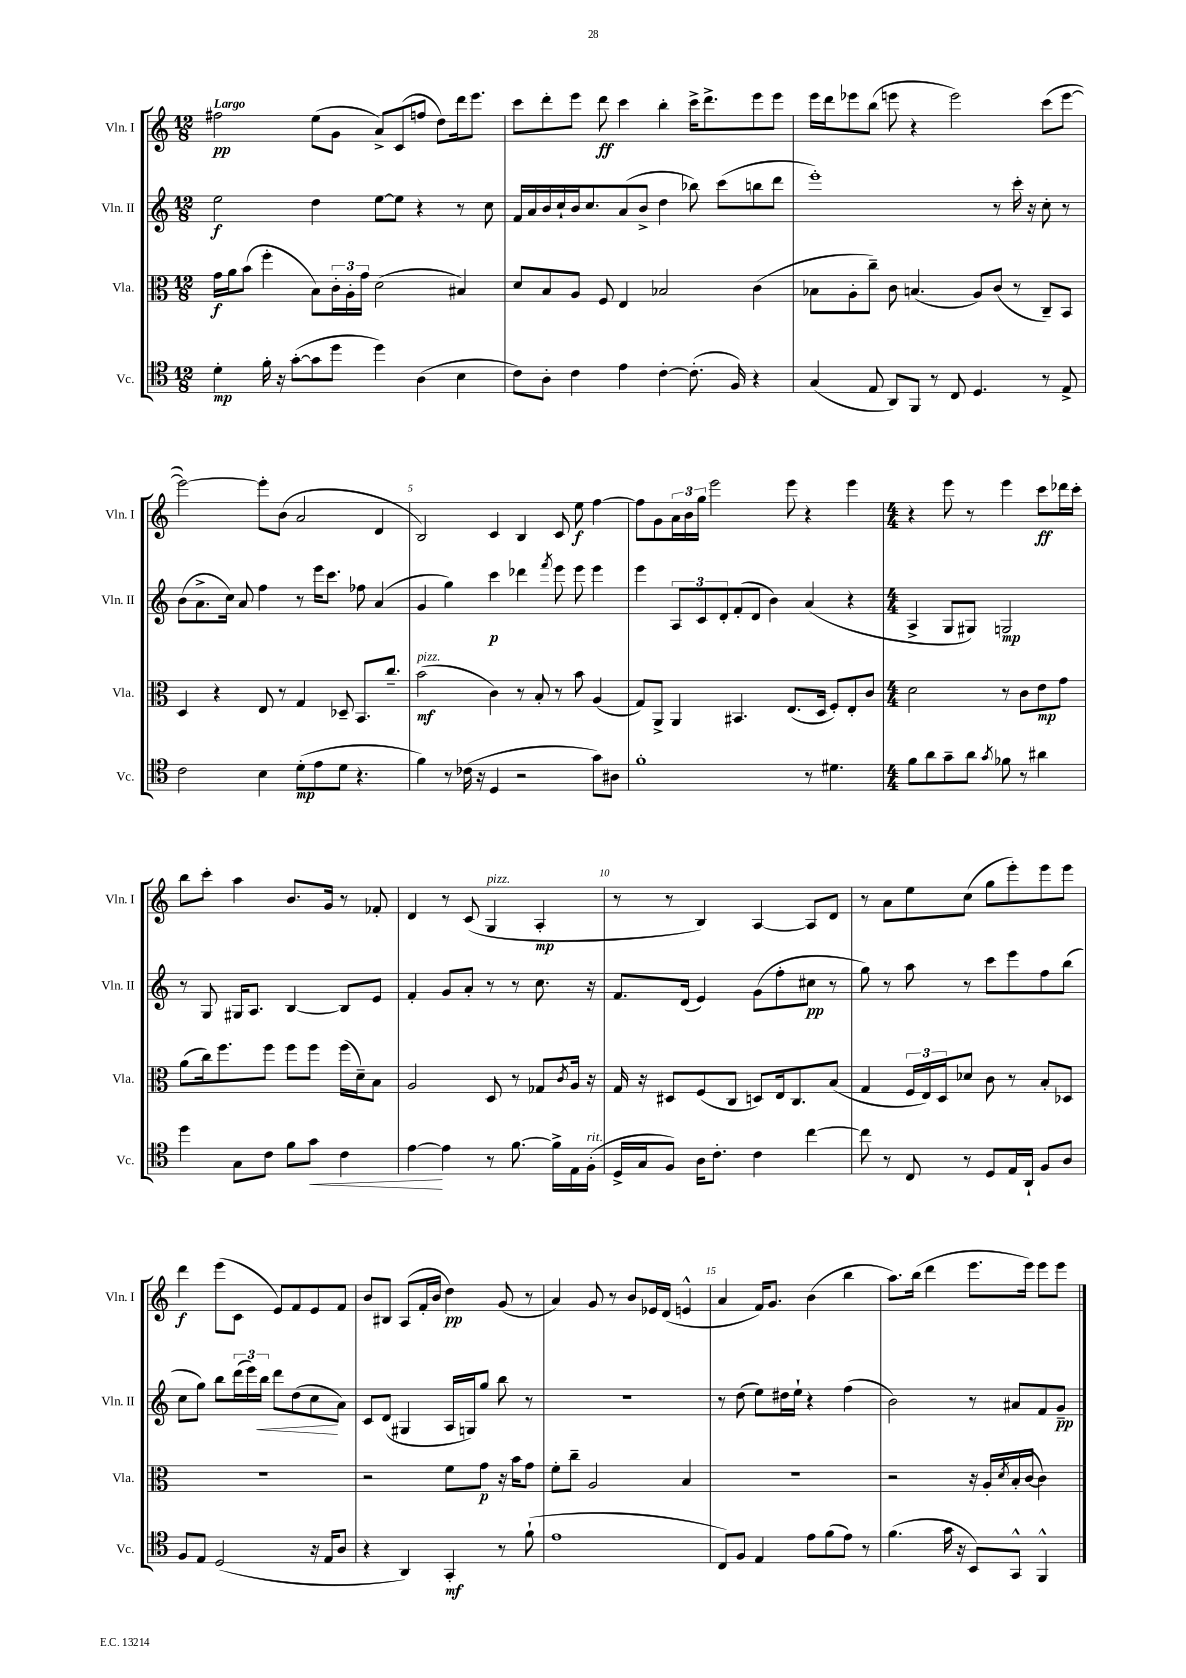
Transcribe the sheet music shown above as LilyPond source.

<<
\new StaffGroup <<
\new Staff = "s0" \with { instrumentName = "Vln. I" shortInstrumentName = "Vln. I" } {
    \clef treble \key c \major \numericTimeSignature \time 12/8 \tempo "Largo"
    fis''2\pp e''8( g'8 a'8->) c'8( f''8 d''8) d'''16 e'''8. |
    c'''8 d'''8-. e'''8 d'''8\ff c'''4 b''4-. c'''16-> d'''8.-> e'''8 e'''8 |
    e'''16 d'''16 ees'''8 b''8( e'''8 r4 e'''2) c'''8( e'''8~ |
    e'''2~) e'''8-. b'8( a'2 d'4 |
    b2) c'4 b4 c'8 e''8\f f''4~ |
    f''8 g'8 \tuplet 3/2 { a'16 b'16 g''16 } e'''2 e'''8 r4 e'''4 |
    \numericTimeSignature \time 4/4 r4 e'''8 r8 e'''4 c'''8\ff des'''16 c'''16-. |
    b''8 c'''8-. a''4 b'8. g'16 r8 fes'8-. |
    d'4 r8 c'8( g4^\markup { \italic "pizz." } a4-.\mp |
    r8 r8 b4) a4~ a8 d'8 |
    r8 a'8 e''8 c''8( g''8 e'''8-.) e'''8 e'''8 |
    d'''4\f e'''8( c'8 e'8) f'8 e'8 f'8 |
    b'8 bis8 a8( f'16-. b'16 d''4\pp) g'8( r8 |
    a'4) g'8 r8 b'8 ees'16 d'16( e'4-^ |
    a'4 f'16) g'8. b'4( b''4 |
    a''8.) b''16( d'''4 e'''8. e'''16) e'''8 e'''8 \bar "|." |
}
\new Staff = "s1" \with { instrumentName = "Vln. II" shortInstrumentName = "Vln. II" } {
    \clef treble \key c \major \numericTimeSignature \time 12/8
    e''2\f d''4 e''8~ e''8 r4 r8 c''8 |
    f'16 a'16 b'16 c''16-! b'16 c''8. a'8( b'8-> d''4 bes''8) c'''8( b''8 d'''8 |
    e'''1-.) r8 c'''16-. r16 c''8-. r8 |
    b'8( a'8.-> c''16) a'8 f''4 r8 e'''16 c'''8. fes''8 a'4( |
    g'4 g''4) c'''4\p des'''4 \acciaccatura { f'''8 } e'''8 e'''8 e'''4 |
    e'''4 \tuplet 3/2 { a8 c'8 d'8-. } f'8-.( d'8 b'4) a'4( r4 |
    \numericTimeSignature \time 4/4 a4-> g8 gis8) g2\mp |
    r8 g8 gis16 a8. b4~ b8 e'8 |
    f'4-. g'8 a'8-. r8 r8 c''8. r16 |
    f'8. d'16( e'4) g'8( f''8-. cis''8\pp r8 |
    g''8) r8 a''8 r8 c'''8 e'''8 f''8 b''8( |
    c''8 g''8) b''8 \tuplet 3/2 { d'''16( e'''16) b''16\< } d'''8 d''8( c''8\! a'8) |
    c'8 d'8( gis4 a16 g16) g''8 b''8 r8 |
    R1 |
    r8 d''8( e''8) dis''16 e''16-! r4 f''4( |
    b'2) r8 ais'8 f'8 g'8--\pp \bar "|." |
}
\new Staff = "s2" \with { instrumentName = "Vla." shortInstrumentName = "Vla." } {
    \clef alto \key c \major \numericTimeSignature \time 12/8
    g'16\f a'16 b'8( f''4-. b8) \tuplet 3/2 { c'16-. a16-. g'16 } d'2( bis4) |
    d'8 b8 a8 f8 e4 bes2 c'4( |
    bes8 a8-. c''8--) c'8 b4.( a8) c'8( r8 c8--) b,8 |
    d4 r4 e8 r8 g4 des8-- b,8. c''8.-- |
    b'2\mf^\markup { \italic "pizz." }( c'4) r8 b8-. r8 b'8 a4( |
    g8) a,8-> a,4 bis,4. e8.( d16 f8-.) e8-. c'8 |
    \numericTimeSignature \time 4/4 d'2 r8 c'8 e'8\mp g'8 |
    a'8( c''16) f''8. f''8 f''8 f''8 f''16( d'16--) b8 |
    a2 d8 r8 ges8 \acciaccatura { c'8 } a16 r16 |
    g16 r16 dis8 f8( c8 d8) e16 c8. b8( |
    g4 \tuplet 3/2 { f16 e16) d16 } des'8 c'8 r8 b8-. des8 |
    R1 |
    r2 f'8 g'8\p r16 b'16 g'8 |
    f'8-. c''8-- a2 b4 |
    R1 |
    r2 r16 a16-. \acciaccatura { d'8 } b16-.( c'16~ c'4) \bar "|." |
}
\new Staff = "s3" \with { instrumentName = "Vc." shortInstrumentName = "Vc." } {
    \clef tenor \key c \major \numericTimeSignature \time 12/8
    d'4-.\mp f'16-. r16 g'8~-.( g'8 d''8 d''4) a4( b4 |
    c'8) a8-. c'4 e'4 c'4~-. c'8.-.( f16) r4 |
    g4( e8 a,8) f,8 r8 c8 d4. r8 e8-> |
    c'2 b4 d'8-.\mp( e'8 d'8 r4. |
    f'4) r8 ces'16( r16 d4 r2 g'8) ais8 |
    f'1-. r8 dis'4. |
    \numericTimeSignature \time 4/4 f'8 a'8 g'8-- a'8 \acciaccatura { g'8 } fes'8 r8 ais'4 |
    d''4 g8 c'8 f'8 g'8\< c'4 |
    e'4~\! e'4 r8 f'8.~ f'16-> e16 f16-.^\markup { \italic "rit." }( |
    d16-> g16 f8) a16 c'8.-. c'4 c''4~ |
    c''8 r8 c8 r8 d8 e16 a,16-! f8 a8 |
    f8 e8 d2( r16 e16 a8 |
    r4 a,4) g,4-.\mf r8 f'8-!( |
    e'1 |
    c8) f8 e4 e'8 f'8( e'8) r8 |
    f'4.( g'16 r16 b,8) g,8-^ f,4-^ \bar "|." |
}
>>
>>
\layout { \context { \Score \override BarNumber.break-visibility = ##(#f #t #t) barNumberVisibility = #(every-nth-bar-number-visible 5) } }
